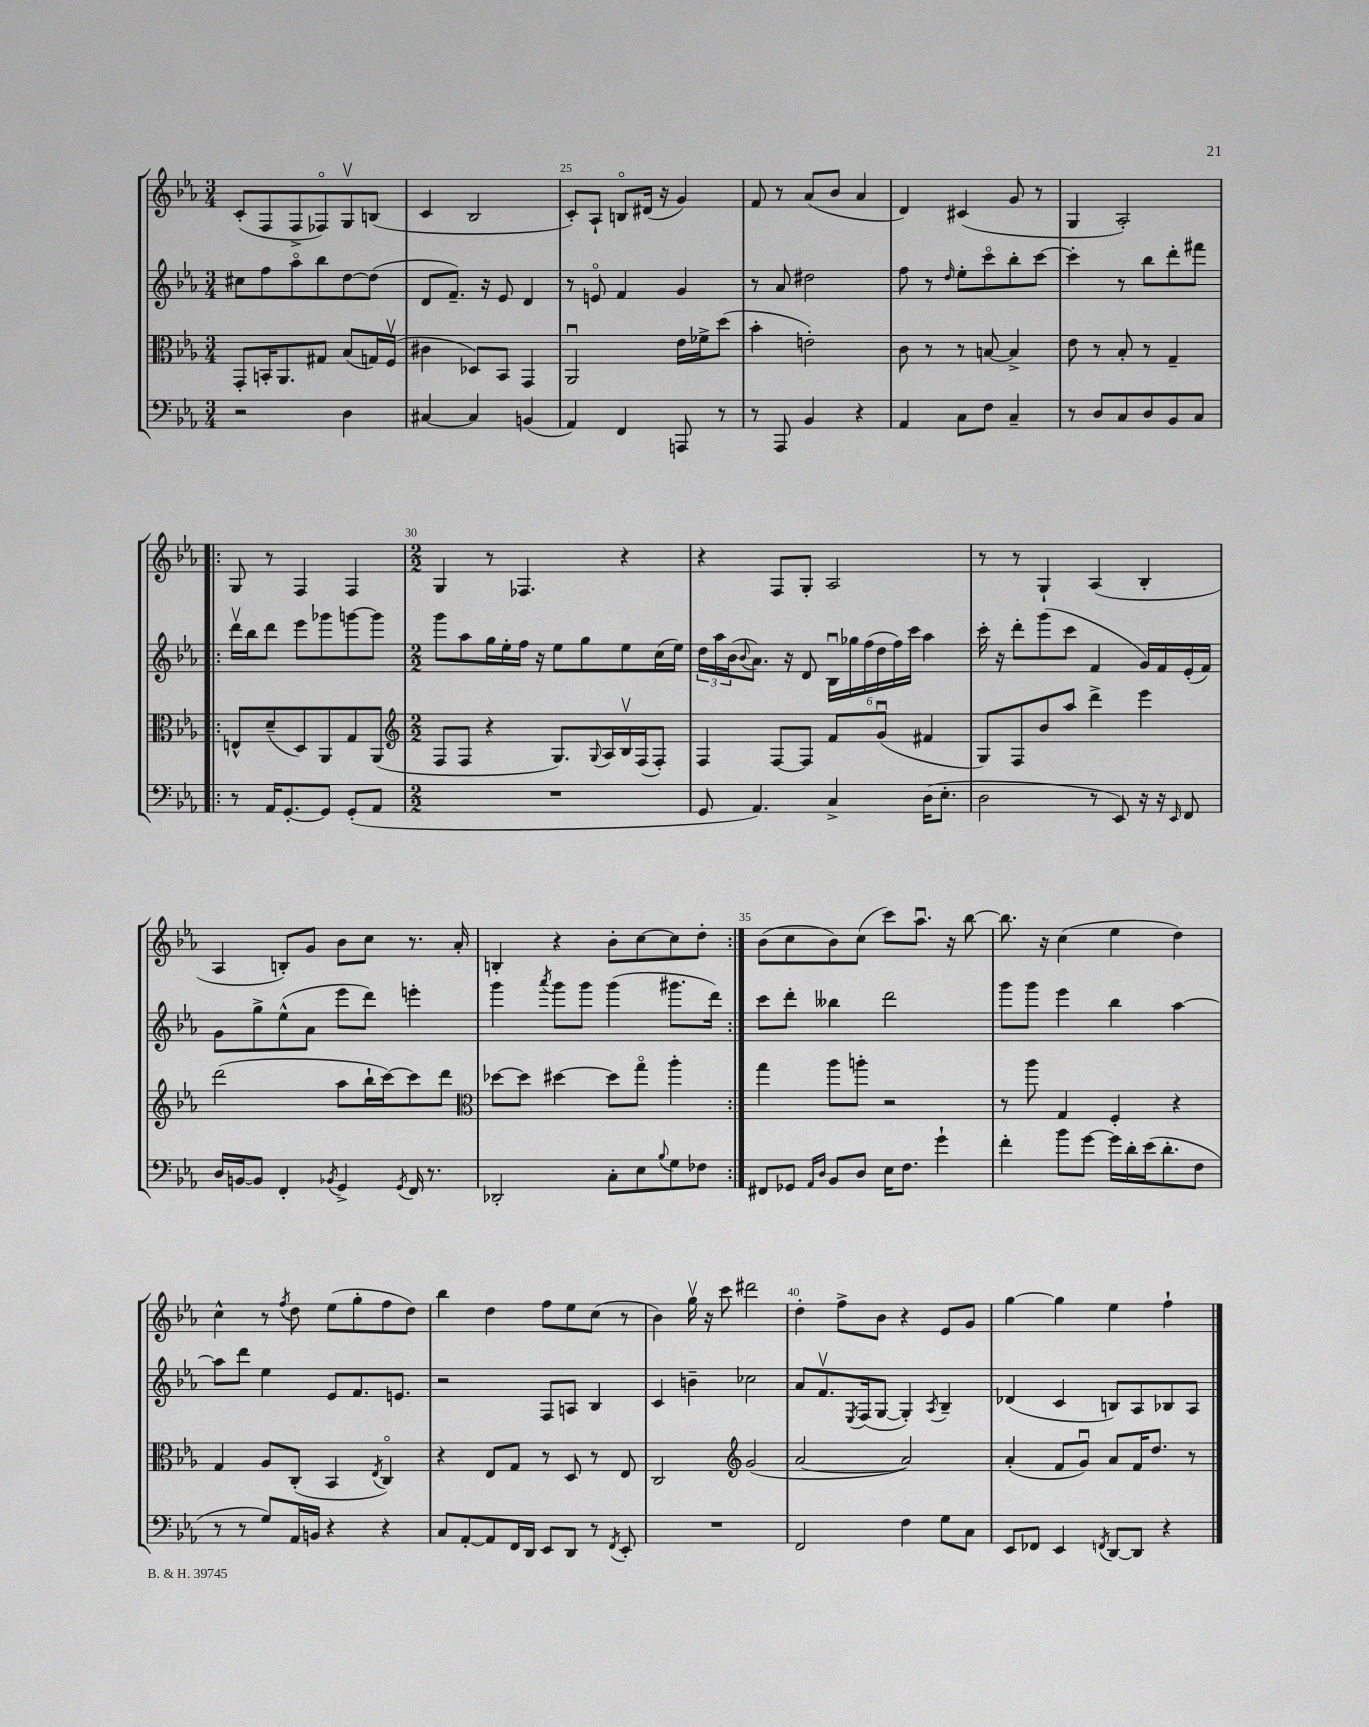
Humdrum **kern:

**kern	**kern	**kern	**kern
*part4	*part3	*part2	*part1
*staff4	*staff3	*staff2	*staff1
*clefF4	*clefC3	*clefG2	*clefG2
*k[b-e-a-]	*k[b-e-a-]	*k[b-e-a-]	*k[b-e-a-]
*M3/4	*M3/4	*M3/4	*M3/4
=23	=23	=23	=23
2r	8GG'/L	8cc#X\L	(8c'/L
.	16BBn'/K	8ff\	8F/
.	8.AA-/	.	.
.	.	8aa-\	8F^/
.	8G#X/J	8bb-\	8F-X/)
4D\	(8B-/L	[8dd\	8Gv/
.	16Gn/L)	(8dd\J]	(8Bn/J
.	(16Fv/JJ	.	.
=24	=24	=24	=24
[4C#X/	4c#X\	8d/L	4c/
.	.	8.f~/J)	.
4C#/]	8D-X/L)	.	2B-/
.	.	16r	.
.	8BB-/J	8e-/	.
(4BBn/	4GG/	4d/	.
=25	=25	=25	=25
4AA-/)	2AA-u/	8r	8c'/L)
.	.	8en/	8A-`/J
4FF/	.	4f/	8Bn/L
.	.	.	(16d#X/Jk
.	.	.	16r
8AAAn/	16e-\LL	4g/	4g/)
.	16f-X^\J	.	.
8r	(8dd\J	.	.
=26	=26	=26	=26
8r	4b-'\	8r	8f/
8AAA-/	.	8a-/	8r
4BB-/	2en'\)	2dd#X\	(8a-/L
.	.	.	8b-/J
4r	.	.	4a-/
=27	=27	=27	=27
4AA-/	8c\	8ff\	4d/)
.	8r	8r	.
.	.	16qqdd/	.
8C\L	8r	8ee-'\L	(4c#X/
8F\J	[8Bn/	8ccc\	.
4C~/	4B^/]	8bb-'\	8g/
.	.	[8ccc\J	8r
=28	=28	=28	=28
8r	8e-\	4ccc'\]	4G/
8D/L	8r	.	.
8C/	8B-'/	8r	2A-'/)
8D/	8r	8bb-\L	.
8BB-/	4G~/	8ddd'\	.
8C/J	.	8fff#X\J	.
!!LO:LB:g=z
=29!|:	=29!|:	=29!|:	=29!|:
8r	8En^^/L	16dddv\LL	8G/
.	.	16bb-\J	.
16AA-/KL	(8d~/	8ddd\J	8r
[8.GG'/	.	.	.
.	8D/)	8eee-\L	4F/
8GG/J]	8AA-/	8ggg-X\	.
(8GG'/L	8G/	[8gggn\	4F/
8AA-/J	(8AA-/J	8ggg\J]	.
=30	=30	=30	=30
*	*clefG2	*	*
*M2/2	*M2/2	*M2/2	*M2/2
1r	8F/L	8ggg\L	4G/
.	8F/J	8aa-\	.
.	4r	16gg\L	8r
.	.	16ee-'\	.
.	.	16ff\JJ	4.F-X/
.	.	16r	.
.	8.G/L)	8ee-\L	.
.	.	8gg\	.
.	8qqG/	.	.
.	16A-/L	.	.
.	16B-v/	8ee-\	4r
.	(16F/J	.	.
.	8F'/J)	(16cc\L	.
.	.	16ee-\JJ)	.
=31	=31	=31	=31
8GG/	4F/	24dd\LL	4r
.	.	24aa-\	.
.	.	(24b-\J	.
.	.	8qqb-/	.
4.AA-/)	.	8.a-\J)	.
.	[8F/L	.	8F/L
.	.	16r	.
.	8F/J]	8d/	8G'/J
4C^/	8f/L	24B-u\LL	2A-/
.	.	24gg-X\	.
.	.	(24ff\	.
.	(8gu/J	24dd\	.
.	.	24ff\)	.
.	.	24ccc\JJ	.
(16D\KL	4f#X/	4aa-\	.
8.E-'\J	.	.	.
=32	=32	=32	=32
2D\	8G/L)	16ccc'\	8r
.	.	16r	.
.	8F/	8ddd'\L	8r
.	8b-/	(8ggg\	4G`/
.	8aa-/J	8ccc\J	.
8r	4ddd^\	4f/	(4A-/
8EE-/)	.	.	.
16r	4eee-\	16g/LL)	4B-'/
16r	.	16f/	.
16qqEE-/	.	.	.
8FF/	.	(16e-'/	.
.	.	16f/JJ)	.
!!LO:LB:g=z
=33	=33	=33	=33
16D/LL	(2ddd\	8g\L	4A-/
[16BBn/J	.	.	.
8BB/J]	.	8gg^\	.
4FF'/	.	(8ee-^^\	8Bn'/L)
.	.	8a-\J	8g/J
8qBB-X/	.	.	.
4GG^/	8aa-\L	8eee-\L	8b-\L
.	16bb-`\L	8ddd\J)	8cc\J
.	[16ccc\J)	.	.
8qGG/	.	.	.
16FF/	8ccc\]	4eeen'\	8.r
8.r	.	.	.
.	8ddd\J	.	.
.	.	.	16a-'/
=34	=34	=34	=34
*	*clefC3	*	*
2DD-X'/	[8dd-X\L	4ggg\	4Bn'/
.	8dd-\J]	.	.
.	.	8qaaa-/	.
.	[4dd#X\	8ggg\L	4r
.	.	8ggg\J	.
8C'\L	8dd#\L]	(4ggg\	8b-'\L
8E-\	8gg\J	.	[8cc\
8qqB-/	.	.	.
8G\	4aa-'\	8.ggg#X\L	8cc\]
8F-X\J	.	.	8dd'\J
.	.	16ddd\Jk)	.
=35:|!	=35:|!	=35:|!	=35:|!
8FF#X/L	4gg\	8ccc\L	(8b-\L
8GG-X/J	.	8ddd'\J	8cc\
16qqAA-/LL	.	.	.
16qqD/JJ	.	.	.
8BB-/L	8aa-\L	4bb--X\	8b-\)
8D/J	8aan'\J	.	(8cc\J
16E-\KL	2r	2ddd\	8ccc\L)
8.F\J	.	.	.
.	.	.	8.aa-u\J
4g`\	.	.	.
.	.	.	16r
.	.	.	[8bb-\
=36	=36	=36	=36
4f'\	8r	8ggg\L	8.bb-\]
.	8aa-\	8ggg\J	.
.	.	.	16r
8b-\L	4G/	4eee-\	(4cc\
[8g\J	.	.	.
16g\LL]	4F'/	4bb-\	4ee-\
16d'\	.	.	.
(16e-\J	.	.	.
8.d'\	.	.	.
.	4r	[4aa-\	4dd\)
8F\J	.	.	.
!!LO:LB:g=z
=37	=37	=37	=37
8r	4G/	8aa-\L]	4cc^^\
8r	.	8ddd\J	.
8G/L)	8A-/L	4ee-\	8r
.	.	.	8qff/
16AA-/L	(8C'/J	.	8dd\
16BBn/JJ	.	.	.
4r	4BB-/	8e-/L	(8ee-\L
.	.	8.f/	8gg'\
.	8qE-/	.	.
4r	4C/)	.	8ff\
.	.	8.en/J	.
.	.	.	8dd\J)
=38	=38	=38	=38
8C/L	4r	2r	4bb-\
[8AA-'/	.	.	.
8AA-/]	8E-/L	.	4dd\
16FF/L	8G/J	.	.
16DD/JJ	.	.	.
8EE-/L	8r	8F/L	8ff\L
8DD/J	8D/	8An/J	8ee-\
8r	8r	4B-/	(8cc\J
8qFF/	.	.	.
8EE-'/	8E-/	.	8r
=39	=39	=39	=39
1r	2C/	4c/	4b-\)
.	.	4bn~\	16ggv\
.	.	.	16r
.	.	.	8ccc\
*	*clefG2	*	*
.	(2g/	2cc-X\	2ddd#X\
=40	=40	=40	=40
2FF/	[2a-/	8a-/L	4dd'\
.	.	8.fv/	.
.	.	.	8ff^\L
.	.	8qE-/	.
.	.	(16F/k	.
.	.	[8G/J	8b-\J
4F\	2a-/])	4G'/])	4r
.	.	8qA-/	.
8G\L	.	4B-~/	8e-/L
8C\J	.	.	8g/J
=41	=41	=41	=41
8EE-/L	(4a-'/	(4d-X/	[4gg\
8FF-X/J	.	.	.
4EE-/	8f/L	4c/	4gg\]
.	8gu/J)	.	.
8qFFn/	.	.	.
[8DD/L	8a-/L	8Bn/L)	4ee-\
8DD/J]	16f/K	8A-/	.
.	8.dd/J	.	.
4r	.	8B-X/	4ff`\
.	8r	8A-/J	.
==	==	==	==
*-	*-	*-	*-
